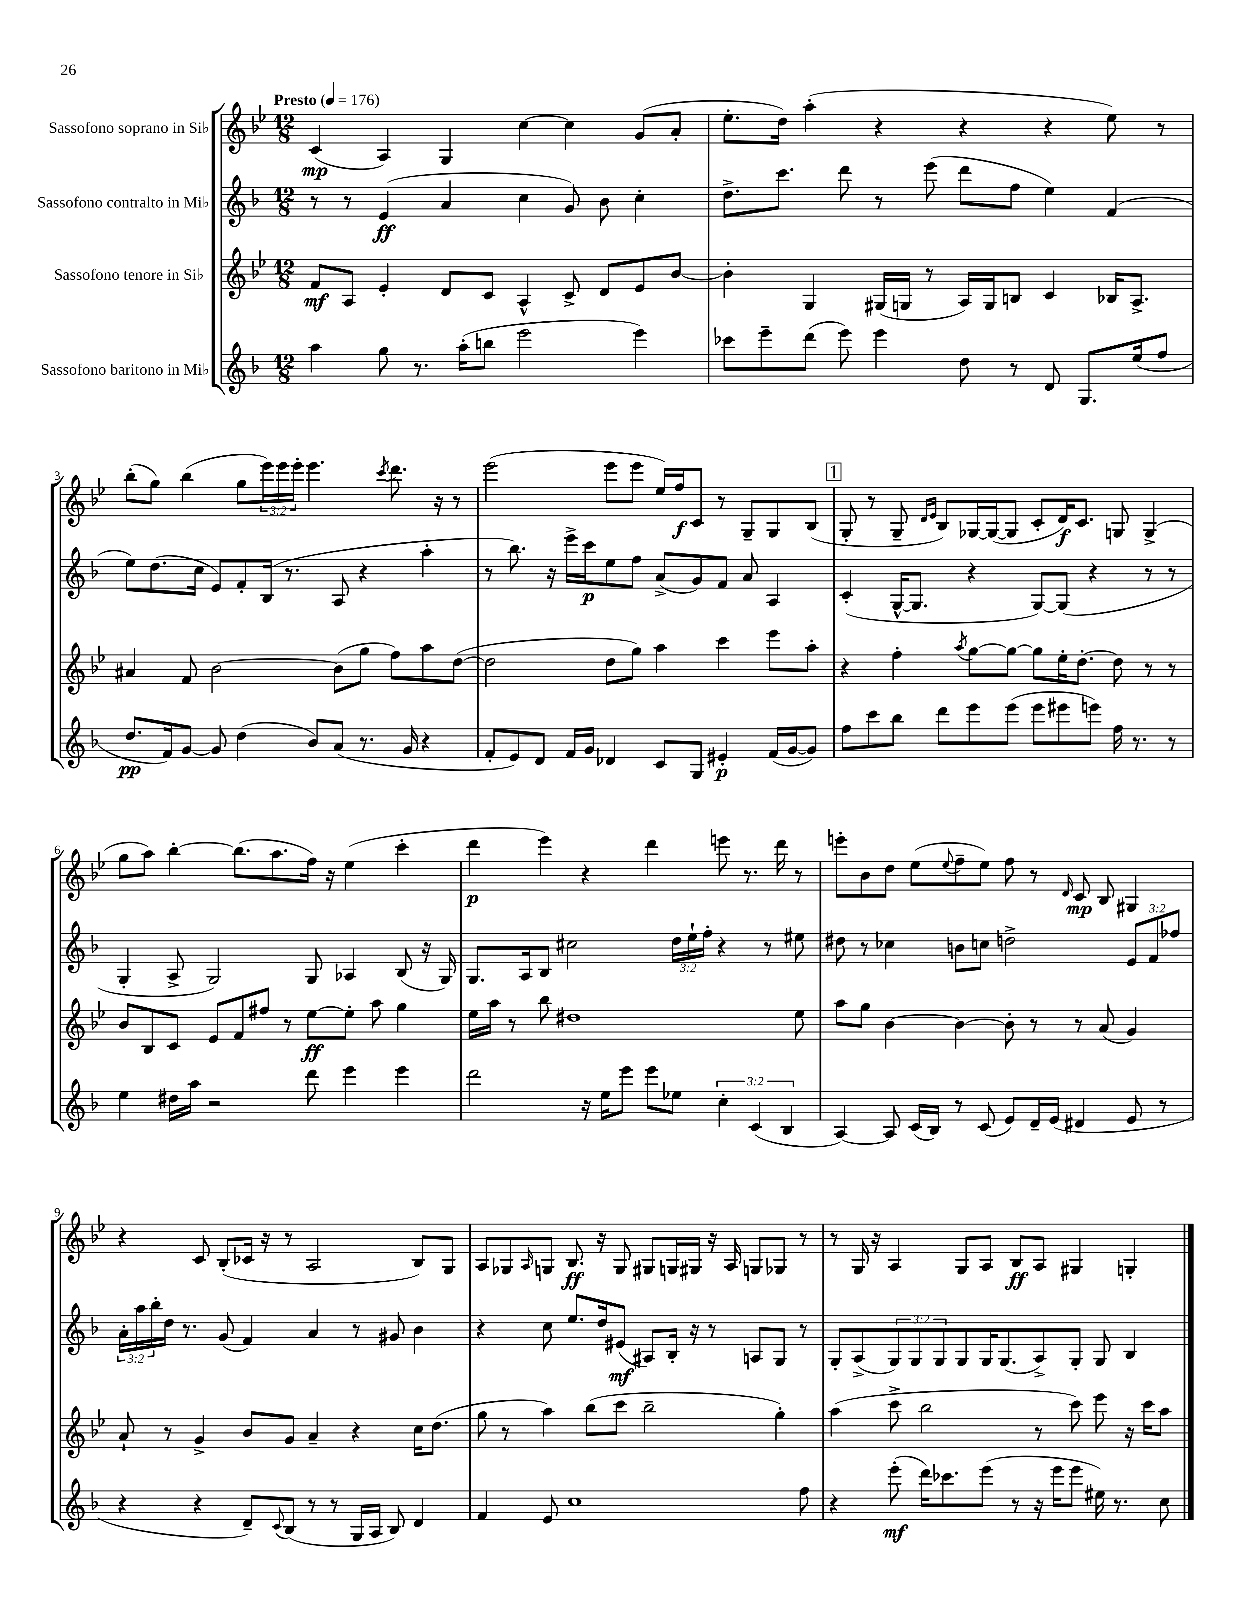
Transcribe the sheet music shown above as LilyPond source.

<<
\new StaffGroup <<
\new Staff = "s0" \with { instrumentName = "Sassofono soprano in Sib" } {
    \clef treble \key bes \major \numericTimeSignature \time 12/8 \override Staff.TupletNumber.text = #tuplet-number::calc-fraction-text \tempo "Presto" 4 = 176
    c'4\mp( a4) g4 c''4~ c''4 g'8( a'8-. |
    ees''8.-. d''16) a''4-.( r4 r4 r4 ees''8) r8 |
    bes''8-.( g''8) bes''4( g''8 \tuplet 3/2 { ees'''16) ees'''16 ees'''16-. } ees'''4. \acciaccatura { c'''8 } d'''8. r16 r8 |
    ees'''2( ees'''8 ees'''8 ees''16) f''16\f c'8 r8 g8-- g8 bes8( |
    \mark \markup { \box "1" } g8-. r8 g8-- \grace { d'16 ees'16 } bes8) ges16~ ges16~( ges8 c'8-. d'16\f) c'8. g8 g4->( |
    g''8 a''8) bes''4~-. bes''8.( a''8. f''16) r16 ees''4( c'''4-. |
    d'''4\p ees'''4) r4 d'''4 e'''8 r8. d'''16 r8 |
    e'''8-. bes'8 d''8 ees''8( \appoggiatura { ees''8 } f''8-- ees''8) f''8 r8 \grace { d'16 } c'8\mp bes8 gis4 |
    r4 c'8 bes8-.( ces'16 r16 r8 a2 bes8) g8 |
    a8 ges8 \grace { a16 } g8 bes8.\ff r16 g8 gis8 g16 gis16 r16 a16 g8 ges8 r8 |
    r8 g16 r16 a4 g8 a8 bes8\ff a8 gis4 g4-. \bar "|." |
}
\new Staff = "s1" \with { instrumentName = "Sassofono contralto in Mib" } {
    \clef treble \key f \major \numericTimeSignature \time 12/8 \override Staff.TupletNumber.text = #tuplet-number::calc-fraction-text
    r8 r8 e'4\ff( a'4 c''4 g'8) bes'8 c''4-. |
    d''8.-> c'''8. d'''8 r8 e'''8( d'''8 f''8 e''4) f'4( |
    e''8) d''8.( c''16 e'8) f'8-. bes16( r8. a8 r4 a''4-. |
    r8 bes''8.) r16 e'''16-> c'''16\p e''8 f''8 a'8->( g'8) f'8 a'8 a4 |
    \mark \markup { \box "1" } c'4-.( g16~-^ g8. r4 g8~) g8( r4 r8 r8 |
    g4-. a8-> g2) g8 aes4 bes8( r16 g16) |
    g8. a16 bes8 cis''2 \tuplet 3/2 { d''16 e''16-! f''16-. } r4 r8 eis''8 |
    dis''8 r8 ces''4 b'8 c''8 d''2-> \tuplet 3/2 { e'8 f'8 fes''8 } |
    \tuplet 3/2 { a'16-. a''16 bes''16-. } d''16 r8. g'8( f'4) a'4 r8 gis'8 bes'4 |
    r4 c''8 e''8. d''16 eis'8\mf( ais8) bes16-. r16 r8 a8 g8 r8 |
    g8-. a8->( \tuplet 3/2 { g8) g8 g8 } g8 g16 g8.( a8->) g8-. g8 bes4 \bar "|." |
}
\new Staff = "s2" \with { instrumentName = "Sassofono tenore in Sib" } {
    \clef treble \key bes \major \numericTimeSignature \time 12/8
    f'8\mf a8 ees'4-. d'8 c'8 a4-^ c'8-> d'8 ees'8 bes'8~ |
    bes'4-. g4 gis16( g16 r8 a16) g16 b8 c'4 bes16 a8.-> |
    ais'4 f'8 bes'2~ bes'8( g''8 f''8) a''8 d''8~( |
    d''2 d''8 g''8) a''4 c'''4 ees'''8 a''8-. |
    \mark \markup { \box "1" } r4 f''4-. \acciaccatura { a''8 } g''8~ g''8~ g''8 ees''16-. d''8.~-. d''8 r8 r8 |
    bes'8 bes8 c'8 ees'8 f'8 fis''8 r8 ees''8~\ff ees''8-. a''8 g''4 |
    ees''16 a''16 r8 bes''8 dis''1 ees''8 |
    a''8 g''8 bes'4~ bes'4~ bes'8-. r8 r8 a'8( g'4) |
    a'8-! r8 g'4-> bes'8 g'8 a'4-- r4 c''16 d''8.( |
    g''8 r8 a''4) bes''8( c'''8 bes''2-- g''4-.) |
    a''4( c'''8-> bes''2 r8 c'''8) ees'''8 r16 c'''16 a''8 \bar "|." |
}
\new Staff = "s3" \with { instrumentName = "Sassofono baritono in Mib" } {
    \clef treble \key f \major \numericTimeSignature \time 12/8 \override Staff.TupletNumber.text = #tuplet-number::calc-fraction-text
    a''4 g''8 r8. a''16-.( b''8 e'''2 e'''4) |
    ces'''8 e'''8-- d'''8( e'''8) e'''4 d''8 r8 d'8 g8. e''16( f''8 |
    d''8.\pp f'16) g'8~ g'8 d''4( bes'8) a'8( r8. g'16 r4 |
    f'8-. e'8) d'8 f'16 g'16 des'4 c'8 g8 eis'4-.\p f'16( g'16~ g'8) |
    \mark \markup { \box "1" } f''8 c'''8 bes''8 d'''8 e'''8 e'''8( e'''8 eis'''8 e'''8) f''16 r8. r8 |
    e''4 dis''16 a''16 r2 d'''8 e'''4 e'''4 |
    d'''2 r16 e''16 e'''8 e'''8 ees''8 \tuplet 3/2 { c''4-. c'4( bes4 } |
    a4~) a8 c'16( bes16) r8 c'8( e'8) d'16-- e'16( dis'4 e'8 r8 |
    r4 r4 d'8--) \appoggiatura { c'8 } bes8( r8 r8 g16 a16 bes8) d'4 |
    f'4 e'8 c''1 f''8 |
    r4 e'''8-.\mf( d'''16) ces'''8. e'''8( r8 r16 e'''16 e'''8 eis''16) r8. c''8 \bar "|." |
}
>>
>>
